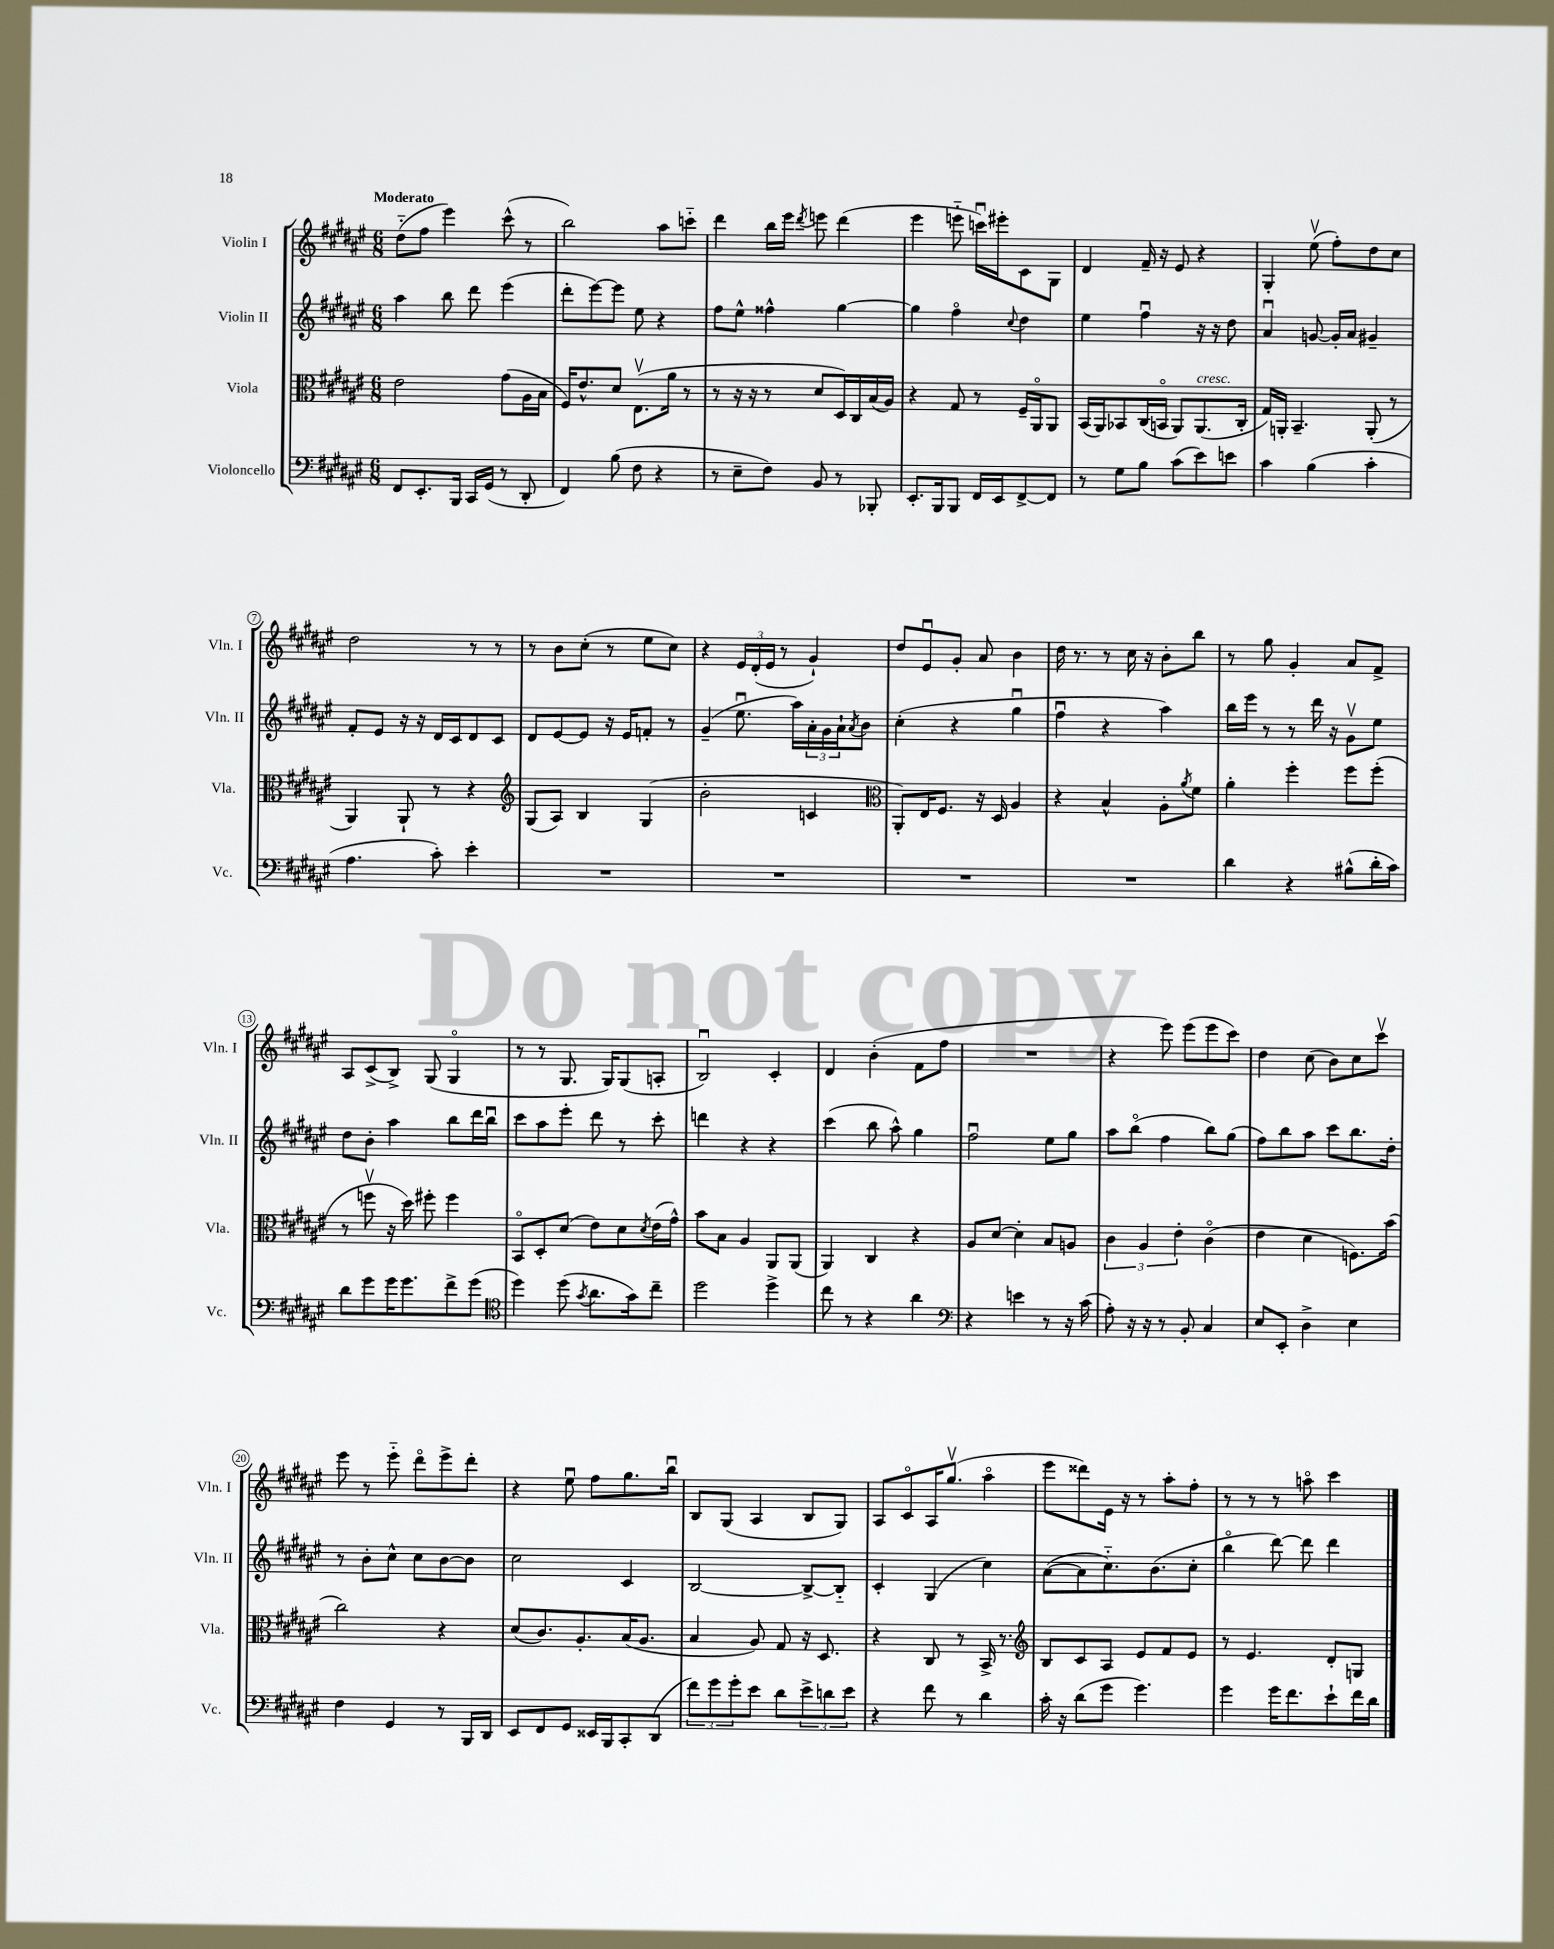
<<
\new StaffGroup <<
\new Staff = "s0" \with { instrumentName = "Violin I" shortInstrumentName = "Vln. I" } {
    \clef treble \key fis \major \numericTimeSignature \time 6/8 \tempo "Moderato"
    dis''8-_( fis''8 eis'''4) cis'''8-^( r8 |
    b''2) ais''8 c'''8-_ |
    dis'''4 b''16 eis'''16 \acciaccatura { dis'''8 } e'''8 dis'''4( |
    eis'''4 e'''8-_ c'''16\downbow) eis'''16-. cis'8 gis8 |
    dis'4 fis'16-- r16 eis'8 r4 |
    gis4-. eis''8\upbow( fis''8-.) dis''8 cis''8 |
    dis''2 r8 r8 |
    r8 b'8 cis''8-.( r8 eis''8 cis''8) |
    r4 \tuplet 3/2 { eis'16 dis'16-.( eis'16 } r8 gis'4-!) |
    dis''8 eis'8\downbow gis'8-. ais'8 b'4 |
    dis''16 r8. r8 cis''16 r16 b'8-. b''8 |
    r8 gis''8 gis'4-. ais'8 fis'8-> |
    ais8 cis'8->( b8->) gis8( gis4\flageolet |
    r8 r8 gis8. gis16) gis8( a8-. |
    b2\downbow) cis'4-. |
    dis'4 b'4-.( fis'8 fis''8 |
    R2. |
    r4 eis'''8) eis'''8( eis'''8 cis'''8) |
    dis''4 cis''8( b'8) cis''8 cis'''8\upbow |
    eis'''8 r8 eis'''8-_ dis'''8\flageolet eis'''8-> dis'''8-. |
    r4 eis''8\downbow fis''8 gis''8. b''16\downbow |
    b8 gis8( ais4 b8 gis8) |
    ais8 cis'8\flageolet ais16 gis''8.\upbow( ais''4\flageolet |
    eis'''8 disis'''8) eis'16 r16 r8 ais''8-. fis''8-. |
    r8 r8 r8 a''8\flageolet cis'''4 \bar "|." |
}
\new Staff = "s1" \with { instrumentName = "Violin II" shortInstrumentName = "Vln. II" } {
    \clef treble \key fis \major \numericTimeSignature \time 6/8
    ais''4 b''8 dis'''8 eis'''4( |
    dis'''8-. eis'''8~) eis'''8 eis''8 r4 |
    fis''8 eis''8-^ fisis''4-^ gis''4~ |
    gis''4 fis''4\flageolet \appoggiatura { cis''8 } dis''4 |
    eis''4 fis''4\downbow r16 r16 dis''8 |
    ais'4\downbow g'8~ g'16-. ais'16 gis'4-- |
    fis'8-. eis'8 r16 r16 dis'16 cis'16 dis'8 cis'8 |
    dis'8 eis'8~ eis'8 r16 eis'16 f'8-. r8 |
    gis'4--( eis''8.\downbow ais''16) \tuplet 3/2 { ais'16-. gis'16 ais'16-! } \acciaccatura { ais'8 } b'8 |
    cis''4-.( r4 gis''4\downbow |
    fis''4\downbow r4 ais''4) |
    b''16 eis'''16 r8 r8 dis'''16 r16 gis'8\upbow eis''8 |
    dis''8 b'8-. ais''4 b''8 dis'''16 b''16\downbow |
    cis'''8 ais''8 eis'''8-. dis'''8 r8 cis'''8-. |
    d'''4 r4 r4 |
    cis'''4( b''8 ais''8-^) gis''4 |
    fis''2\downbow eis''8 gis''8 |
    ais''8 b''8\flageolet( fis''4 b''8) gis''8( |
    fis''8) b''8 ais''8 cis'''8 b''8. dis''16-. |
    r8 b'8-. cis''8-^ cis''8 b'8~ b'8 |
    cis''2 cis'4 |
    b2~ b8~-> b8-_ |
    cis'4-. gis4( cis''4) |
    ais'8~( ais'8 cis''8.-_) b'8.( cis''8-. |
    b''4\flageolet dis'''8~) dis'''8 dis'''4 \bar "|." |
}
\new Staff = "s2" \with { instrumentName = "Viola" shortInstrumentName = "Vla." } {
    \clef alto \key fis \major \numericTimeSignature \time 6/8
    eis'2 gis'8( ais16 b16 |
    fis16) eis'8.-^ dis'8 eis8.\upbow( ais'16 r8 |
    r8 r16 r16 r8 dis'8 dis16) cis16 b16( ais16) |
    r4 gis8 r8 fis16-- ais,16\flageolet ais,8 |
    b,16( ais,16) bes,8 cis16( b,16\flageolet ais,8) ais,8.^\markup { \italic "cresc." }( cis16-. |
    gis16) a,16-. b,4.-- a,8-.( r8 |
    ais,4) ais,8-! r8 r4 |
    \clef treble gis8( ais8) b4 gis4( |
    b'2-. c'4 |
    \clef alto ais,8-.) eis16 fis8. r16 dis16 ais4 |
    r4 b4-^ ais8-. \acciaccatura { ais'8 } fis'8 |
    ais'4-. fis''4-. fis''8 fis''8-.( |
    r8 f''8\upbow r16 dis''16) fis''8-. fis''4 |
    b,8\flageolet dis8-. dis'8( eis'8) dis'8 \acciaccatura { dis'8 } eis'16( gis'16-^) |
    b'8 b8 ais4 ais,8 ais,8( |
    ais,4) cis4 r4 |
    ais8 dis'8~ dis'4-. b8 a8 |
    \tuplet 3/2 { cis'4 ais4 eis'4-. } cis'4\flageolet( |
    eis'4 dis'4 f8.) b'16( |
    cis''2) r4 |
    dis'8( cis'8.) ais8.-. b16( ais8. |
    b4 ais8) gis8 r16 dis8. |
    r4 cis8 r8 b,16-> r8. |
    \clef treble b8 cis'8 ais8 eis'8 fis'8 eis'8 |
    r8 eis'4. dis'8-. g8 \bar "|." |
}
\new Staff = "s3" \with { instrumentName = "Violoncello" shortInstrumentName = "Vc." } {
    \clef bass \key fis \major \numericTimeSignature \time 6/8
    fis,8 eis,8.-. b,,16 cis,16 gis,16( r8 dis,8-. |
    fis,4) b8( fis8 r4 |
    r8 eis8-- fis8) b,8 r8 bes,,8-. |
    eis,8.-. b,,16 b,,8 fis,16 eis,16 fis,8~-> fis,8 |
    r8 gis8 b8 cis'8( eis'8) e'8 |
    cis'4 b4( cis'4-. |
    ais4. cis'8-.) eis'4-. |
    R2. |
    R2. |
    R2. |
    R2. |
    dis'4 r4 bis8-^( dis'16-. cis'16) |
    dis'8 gis'8 gis'16 gis'8. fis'8-> gis'8( |
    \clef tenor dis''4) dis''8( \acciaccatura { gis'8 } ais'8. gis'16) cis''8-- |
    dis''2 dis''4-> |
    cis''8 r8 r4 ais'4 |
    \clef bass r4 e'4 r8 r16 cis'16( |
    ais8-.) r16 r16 r8 b,8-. cis4 |
    eis8 eis,8-. dis4-> eis4 |
    fis4 gis,4 r8 b,,16 dis,16 |
    eis,8 fis,8 gis,8 eisis,16 b,,16 cis,8-. dis,8( |
    \tuplet 3/2 { fis'8) gis'8 gis'8-. } eis'8 dis'8 \tuplet 3/2 { eis'8-> d'8 eis'8 } |
    r4 fis'8 r8 dis'4 |
    cis'16-. r16 dis'8( gis'8 gis'4.) |
    gis'4 gis'16 fis'8. eis'8-! fis'16 dis'16 \bar "|." |
}
>>
>>
\layout { \context { \Score \override BarNumber.stencil = #(make-stencil-circler 0.1 0.3 ly:text-interface::print) } }
